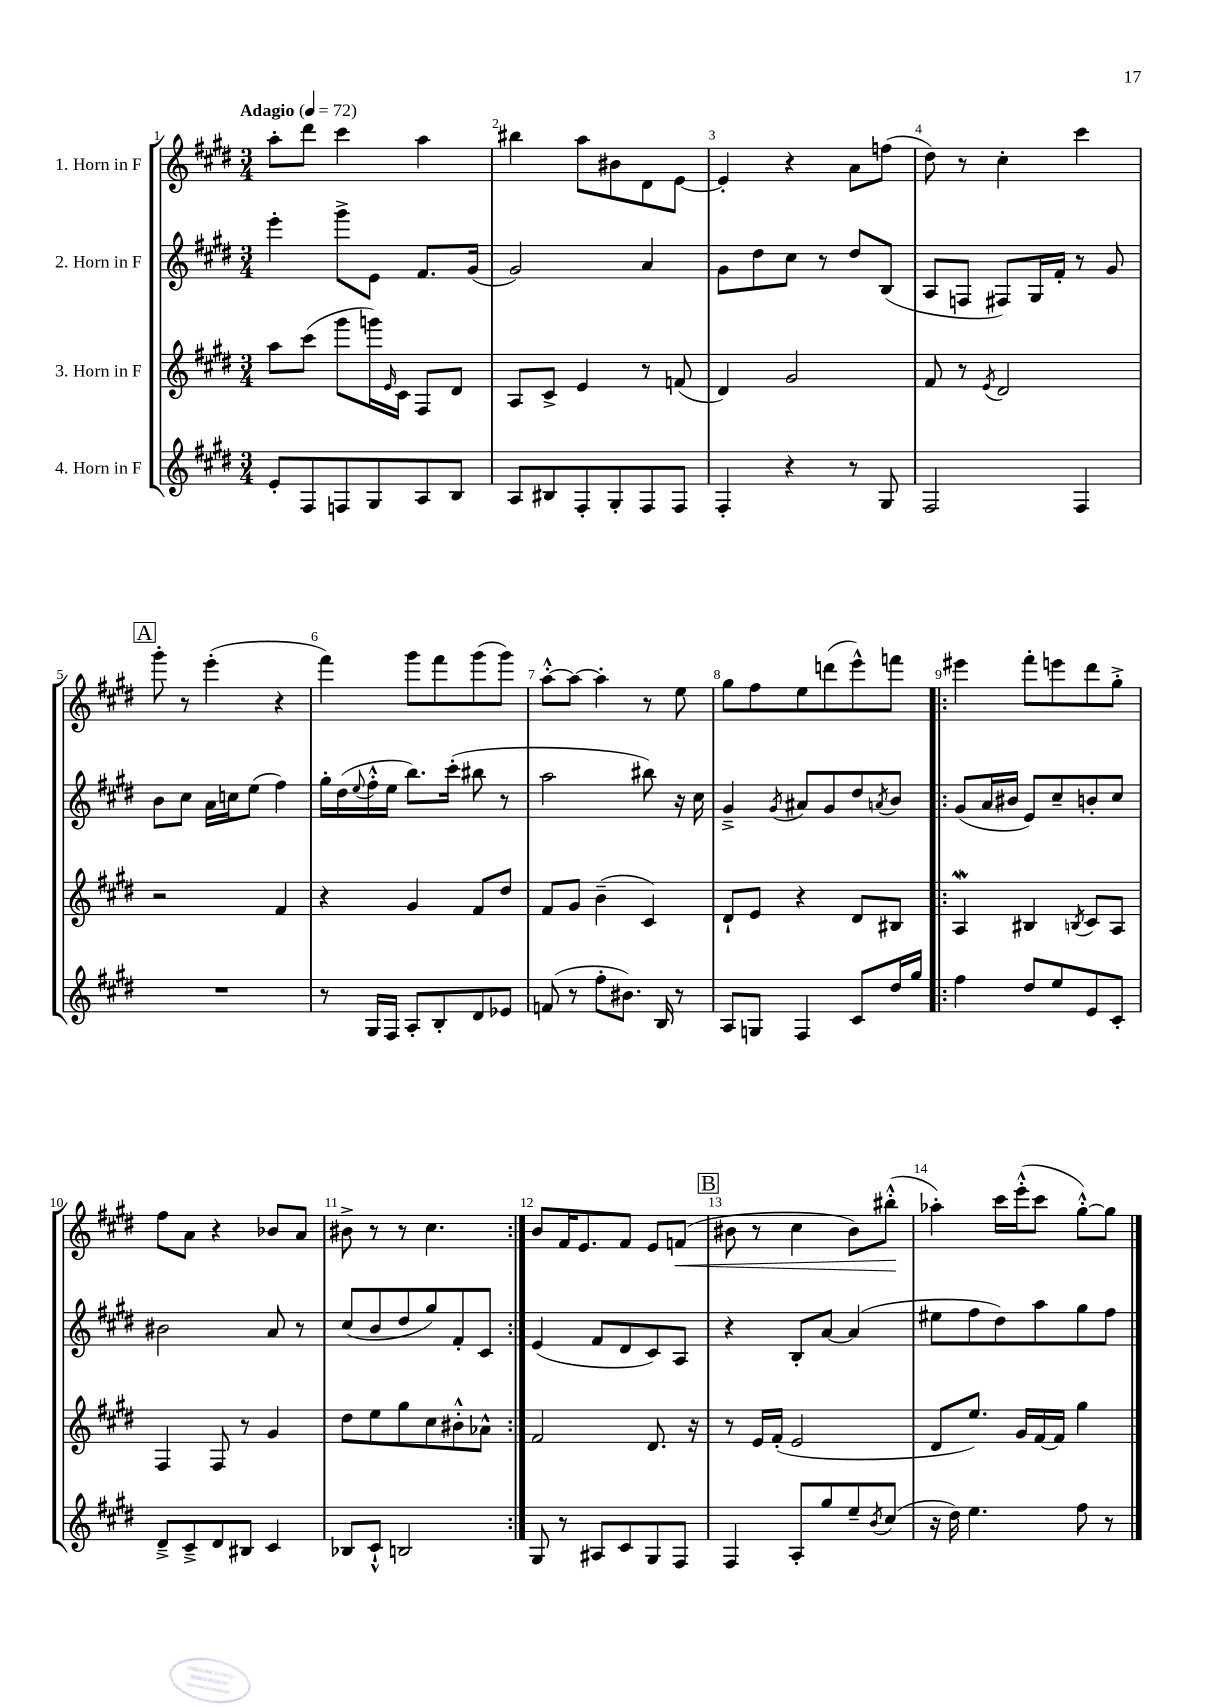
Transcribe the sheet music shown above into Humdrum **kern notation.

**kern	**kern	**kern	**kern
*staff4	*staff3	*staff2	*staff1
*clefG2	*clefG2	*clefG2	*clefG2
*k[f#c#g#d#]	*k[f#c#g#d#]	*k[f#c#g#d#]	*k[f#c#g#d#]
*M3/4	*M3/4	*M3/4	*M3/4
*MM72	*MM72	*MM72	*MM72
8e'	8aa	4eee'	8aa'
8F#	(8ccc#	.	8ddd#
8F	8ggg#	8ggg#^	4ccc#
8G#	16ggg)	8e	.
.	16qqe	.	.
.	16c#	.	.
8A	8F#	8.f#	4aa
8B	8d#	.	.
.	.	(16g#	.
=	=	=	=
8A	8A	2g#)	4bb#
8B#	8c#^	.	.
8F#'	4e	.	8aa
8G#'	.	.	8b#
8F#	8r	4a	8d#
8F#	(8f	.	[8e
=	=	=	=
4F#'	4d#)	8g#	4e']
.	.	8dd#	.
4r	2g#	8cc#	4r
.	.	8r	.
8r	.	8dd#	8a
8G#	.	(8B	(8ff
=	=	=	=
2F#	8f#	8A	8dd#)
.	8r	8F	8r
.	8qe	.	.
.	2d#	8F#)	4cc#'
.	.	16G#	.
.	.	16f#'	.
4F#	.	8r	4ccc#
.	.	8g#	.
=	=	=	=
2.r	2r	8b	8ggg#'
.	.	8cc#	8r
.	.	16a	(4eee'
.	.	16cc	.
.	.	(8ee	.
.	4f#	4ff#)	4r
=	=	=	=
8r	4r	16gg#'	4fff#)
.	.	(16dd#	.
.	.	8qqee	.
16G#	.	16ff#'^^	.
16F#	.	16ee	.
8A'	4g#	8.bb)	8ggg#
8B'	.	.	8fff#
.	.	(16ccc#'	.
8d#	8f#	8bb#	(8ggg#
8e-	8dd#	8r	8ggg#)
=	=	=	=
(8f	8f#	2aa	[8aa'^^
8r	8g#	.	8aa_
8ff#'	(4b~	.	4aa']
8.b#)	.	.	.
.	4c#)	8bb#)	8r
16B	.	.	.
8r	.	16r	8ee
.	.	16cc#	.
=	=	=	=
8A	8d#`	4g#~^	8gg#
8G	8e	.	8ff#
.	.	8qg#	.
4F#	4r	8a#	8ee
.	.	8g#	(8ddd
8c#	8d#	8dd#	8eee^^)
.	.	8qa	.
16dd#	8B#	8b	8fff
16gg#	.	.	.
=!|:	=!|:	=!|:	=!|:
4ff#	4A	(8g#	4eee#
.	.	16a	.
.	.	16b#	.
8dd#	4B#	8e)	8fff#'
8ee	.	8cc#~	8eee
.	8qB	.	.
8e	8c#	8b'	8ddd#
8c#'	8A	8cc#	8gg#'^
=	=	=	=
8d#~^	4F#	2b#	8ff#
8c#~^	.	.	8a
8d#	8F#	.	4r
8B#	8r	.	.
4c#	4g#	8a	8b-
.	.	8r	8a
=	=	=	=
8B-	8dd#	(8cc#	8b#^
8c#`^^	8ee	8b	8r
2B	8gg#	8dd#	8r
.	8cc#	8gg#)	4.cc#
.	8b#'^^	8f#'	.
.	8a-^^	8c#	.
=:|!	=:|!	=:|!	=:|!
8G#	2f#	(4e	8b
8r	.	.	16f#
.	.	.	8.e
8A#	.	8f#	.
8c#	.	8d#	8f#
8G#	8.d#	8c#)	8e
8F#	.	8A	(8f
.	16r	.	.
=	=	=	=
4F#	8r	4r	8b#
.	16e	.	8r
.	(16f#'	.	.
8A'	2e	8B'	4cc#
8gg#	.	[8a	.
8ee~	.	(4a]	8b#)
8qb	.	.	.
(8cc#	.	.	(8bb#'^^
=	=	=	=
16r	8d#	8ee#	4aa-')
16dd#)	.	.	.
4.ee	8.ee)	8ff#	.
.	.	8dd#)	16ccc#
.	16g#	.	(16eee'^^
.	[16f#	8aa	8ccc#
.	16f#]	.	.
8ff#	4gg#	8gg#	[8gg#'^^)
8r	.	8ff#	8gg#]
==	==	==	==
*-	*-	*-	*-
